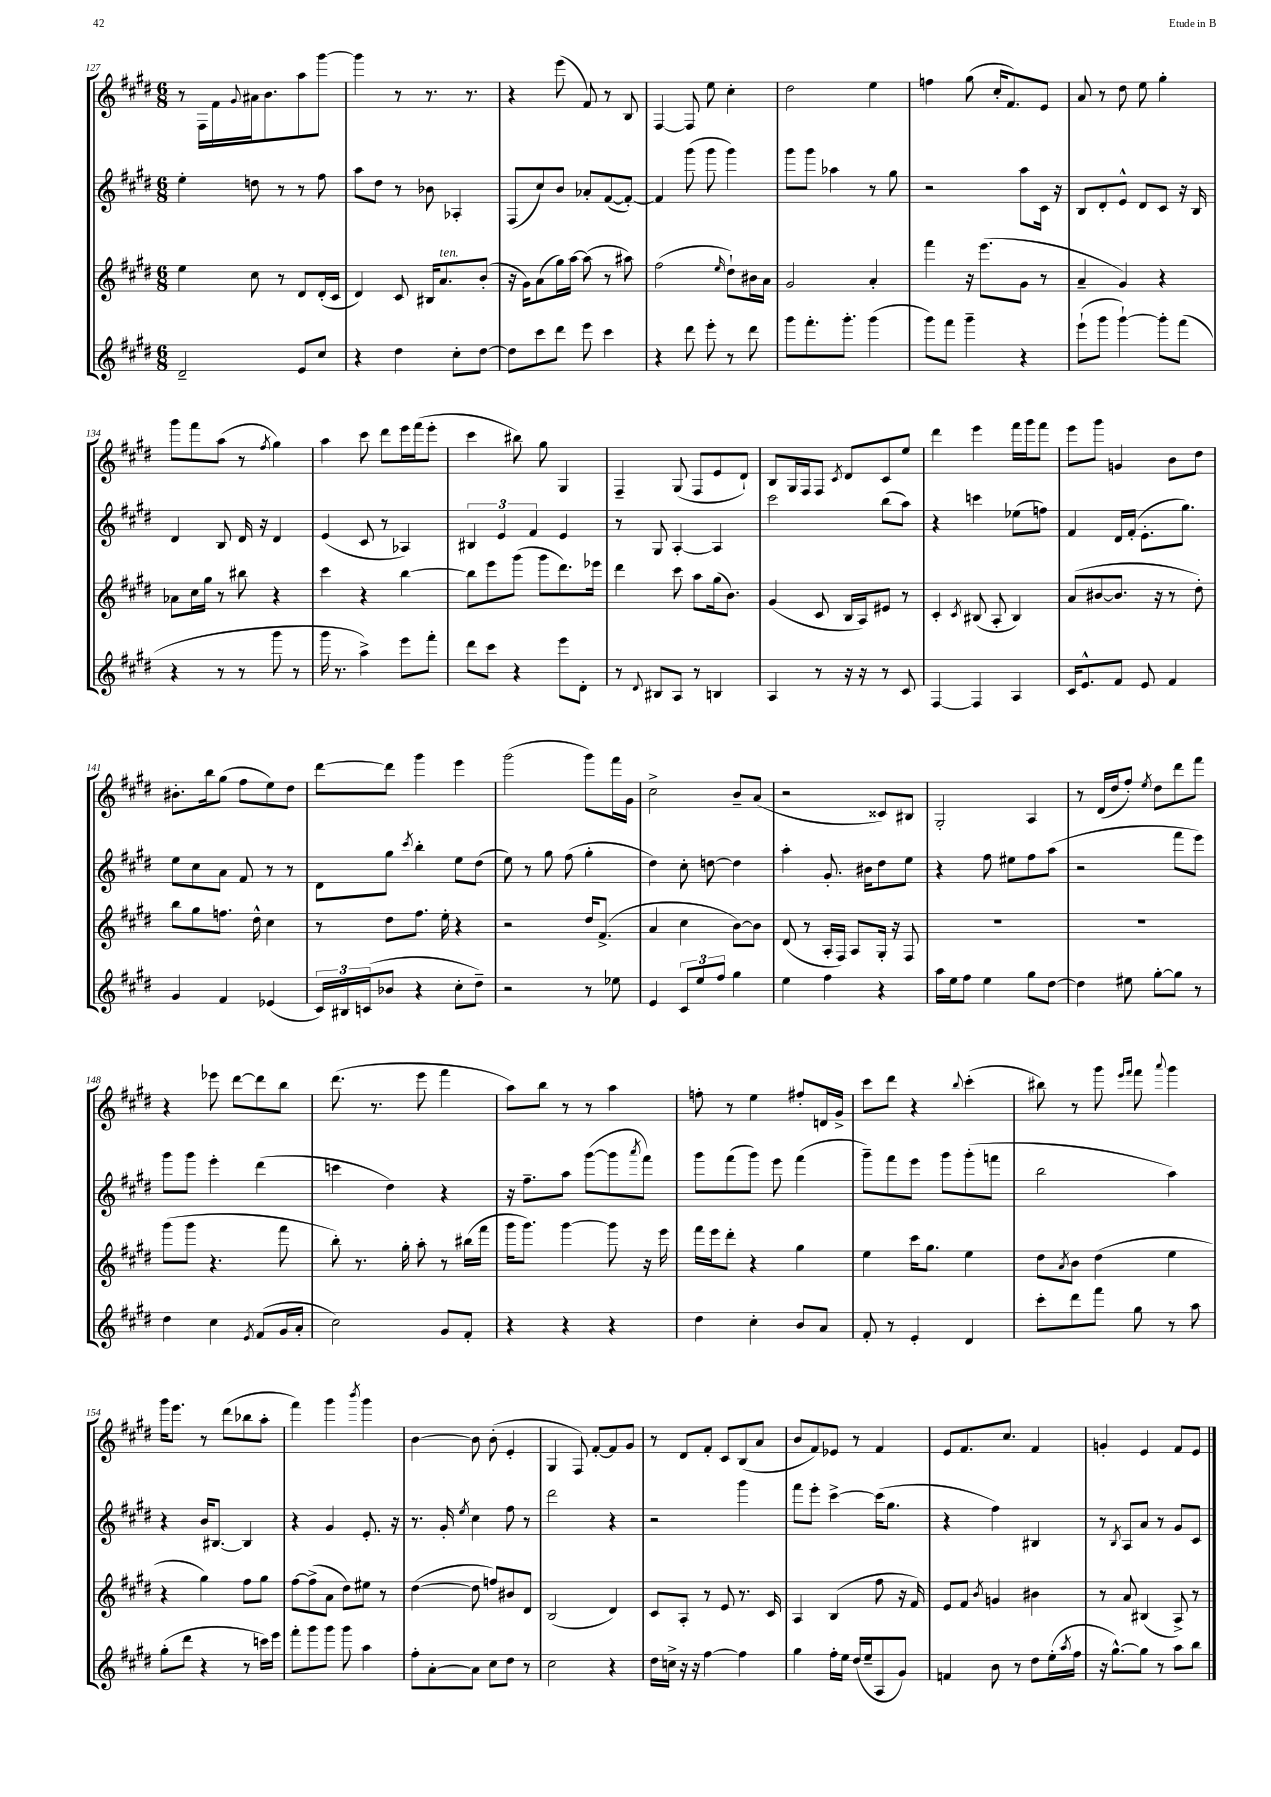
<<
\new StaffGroup <<
\new Staff = "s0" {
    \clef treble \key e \major \numericTimeSignature \time 6/8
    r8 fis16 fis'16 \appoggiatura { gis'8 } ais'16 b'8. a''8 gis'''8~ |
    gis'''4 r8 r8. r8. |
    r4 e'''8( fis'8) r8 b8 |
    fis4~ fis8 e''8 cis''4-. |
    dis''2 e''4 |
    f''4 gis''8( cis''16-. fis'8.) e'8 |
    a'8 r8 dis''8 e''8 gis''4-. |
    gis'''8 fis'''8 a''8( r8 \acciaccatura { fis''8 } gis''4) |
    a''4 cis'''8 dis'''8 e'''16 fis'''16( e'''8-. |
    cis'''4 bis''8) gis''8 gis4 |
    fis4-- gis8( fis8 e'8 dis'8-!) |
    b8 gis16 fis16 fis8 \acciaccatura { cis'8 } dis'8 cis'8 e''8 |
    dis'''4 e'''4 fis'''16 gis'''16 fis'''8 |
    e'''8 gis'''8 g'4 b'8 dis''8 |
    bis'8.-. b''16 gis''8( fis''8 e''8) dis''8 |
    dis'''8~ dis'''8 gis'''4 e'''4 |
    gis'''2( gis'''8) fis'''16 gis'16 |
    cis''2-> b'8-- a'8( |
    r2 cisis'8) bis8 |
    gis2-. a4 |
    r8 dis'16( dis''16 fis''8-.) \acciaccatura { e''8 } dis''8 dis'''8 fis'''8 |
    r4 ees'''8 dis'''8~ dis'''8 b''8 |
    dis'''8.( r8. e'''8 fis'''4 |
    a''8) b''8 r8 r8 a''4 |
    f''8-. r8 e''4 fis''8-. d'16 gis'16-> |
    cis'''8 dis'''8 r4 \appoggiatura { b''8 } cis'''4-.( |
    bis''8) r8 gis'''8 \grace { e'''16 fis'''16 } fis'''8 \appoggiatura { a'''8 } gis'''4 |
    gis'''16 e'''8. r8 dis'''8( bes''8 a''8-. |
    fis'''4) gis'''4 \acciaccatura { b'''8 } gis'''4 |
    b'4~ b'8 b'8-.( e'4-. |
    gis4 fis8) fis'8~-. fis'8 gis'8 |
    r8 dis'8 fis'8-. cis'8 b8( a'8 |
    b'8 fis'8) ees'8 r8 fis'4 |
    e'8 fis'8. cis''8. fis'4 |
    g'4-. e'4 fis'8 e'8 \bar "|." |
}
\new Staff = "s1" {
    \clef treble \key e \major \numericTimeSignature \time 6/8
    e''4-. d''8 r8 r8 fis''8 |
    a''8 dis''8 r8 bes'8 aes4-. |
    fis8( cis''8) b'8 aes'8-. fis'8~( fis'8~-.) |
    fis'4 gis'''8( gis'''8 gis'''4) |
    gis'''8 gis'''8 aes''4 r8 gis''8 |
    r2 a''8 cis'16 r16 |
    b8 dis'8-. e'8-^ dis'8 cis'8 r16 b16 |
    dis'4 b8 dis'16 r16 dis'4 |
    e'4( cis'8 r8 aes4) |
    \tuplet 3/2 { bis4 e'4 fis'4 } e'4 |
    r8 gis8 a4~-. a4 |
    cis'''2 b''8( a''8) |
    r4 c'''4 ees''8( f''8) |
    fis'4 dis'16 fis'16-.( e'8.-. gis''8.) |
    e''8 cis''8 a'8 fis'8 r8 r8 |
    dis'8 gis''8 \acciaccatura { cis'''8 } b''4-. e''8 dis''8( |
    e''8) r8 gis''8 fis''8( gis''4-. |
    dis''4) cis''8-. d''8~ d''4 |
    a''4-. gis'8.-. bis'16 dis''8 e''8 |
    r4 fis''8 eis''8 fis''8 a''8( |
    r2 fis'''8 e'''8) |
    gis'''8 gis'''8 e'''4-. dis'''4( |
    c'''4 dis''4) r4 |
    r16 fis''8.-- a''8 gis'''8~( gis'''8 \acciaccatura { a'''8 } fis'''8) |
    gis'''8 fis'''8( gis'''8) e'''8 fis'''4( |
    gis'''8--) fis'''8 e'''8 gis'''8 gis'''8-.( f'''8 |
    b''2 a''4) |
    r4 b'16 bis8.~ bis4 |
    r4 gis'4 e'8.-. r16 |
    r8. gis'16-. \acciaccatura { e''8 } cis''4 fis''8 r8 |
    dis'''2 r4 |
    r2 gis'''4 |
    fis'''8 e'''8-. cis'''4~-> cis'''16( gis''8. |
    r4 fis''4) bis4 |
    r8 \acciaccatura { b8 } a8 a'8 r8 gis'8 cis'8 \bar "|." |
}
\new Staff = "s2" {
    \clef treble \key e \major \numericTimeSignature \time 6/8
    e''4 cis''8 r8 dis'8 dis'16-.( cis'16 |
    dis'4) cis'8 bis16 a'8.^\markup { \italic "ten." } b'8-.( |
    r16 gis'16) a'8( gis''16) a''16~ a''8( r8 ais''8) |
    fis''2( \grace { e''16 } dis''8-!) bis'16 a'16 |
    gis'2 a'4-. |
    fis'''4 r16 e'''8.( gis'8 r8 |
    a'4-- gis'4) r4 |
    aes'8 cis''16 gis''16 r8 bis''8 r4 |
    cis'''4 r4 b''4~ |
    b''8 e'''8 gis'''8( gis'''8 dis'''8.) ees'''16 |
    dis'''4 cis'''8 a''8 gis''16( b'8.) |
    gis'4( cis'8 b16 a16) eis'8 r8 |
    cis'4-. \acciaccatura { cis'8 } bis8( a8-. bis4) |
    a'8( bis'8~ bis'8. r16 r8 dis''8-.) |
    b''8 gis''8 f''8. dis''16-^ cis''4 |
    r8 dis''8 fis''8. e''16-. r4 |
    r2 dis''16 fis'8.->( |
    a'4 cis''4 b'8~) b'8 |
    dis'8( r8 a16-. fis16) a8 gis16-. r16 fis8 |
    R2. |
    R2. |
    gis'''8( gis'''8 r4. fis'''8 |
    b''8-.) r8. gis''16-. a''8-. r8 bis''16( fis'''16 |
    gis'''16 gis'''8.) gis'''4~ gis'''8 r16 e'''16 |
    fis'''16 e'''16 dis'''8-. r4 gis''4 |
    e''4 cis'''16 gis''8. e''4 |
    dis''8 \acciaccatura { a'8 } b'8 dis''4( e''4 |
    r4 gis''4) fis''8 gis''8 |
    fis''8~ fis''8->( a'8 dis''8) eis''8 r8 |
    dis''4~( dis''8 f''8) bis'8 dis'8 |
    b2( dis'4) |
    cis'8 a8-. r8 e'8 r8. cis'16 |
    a4 b4( fis''8 r16 fis'16) |
    e'8 fis'8 \acciaccatura { b'8 } g'4 bis'4 |
    r8 a'8 bis4( a8->) r8 \bar "|." |
}
\new Staff = "s3" {
    \clef treble \key e \major \numericTimeSignature \time 6/8
    dis'2-- e'8 cis''8 |
    r4 dis''4 cis''8-. dis''8~ |
    dis''8 cis'''8 dis'''8 e'''8 cis'''4 |
    r4 dis'''8 e'''8-. r8 dis'''8 |
    gis'''8 fis'''8.-. gis'''8.-. gis'''4( |
    gis'''8) fis'''8 gis'''4-- r4 |
    e'''8-!( gis'''8 gis'''4~-!) gis'''8-. fis'''8( |
    r4 r8 r8 gis'''8 r8 |
    gis'''16 r8. a''4->) e'''8 fis'''8-. |
    dis'''8 cis'''8 r4 e'''8 dis'8-. |
    r8 \appoggiatura { dis'8 } bis8 a8 r8 b4 |
    a4 r8 r16 r16 r8 cis'8 |
    fis4~ fis4 a4 |
    cis'16 e'8.-^ fis'8 e'8 fis'4 |
    gis'4 fis'4 ees'4( |
    \tuplet 3/2 { cis'16) bis16 c'16( } bes'8 r4 cis''8-. dis''8--) |
    r2 r8 ees''8 |
    e'4 \tuplet 3/2 { cis'8 e''8 fis''8 } gis''4 |
    e''4 fis''4 r4 |
    a''16 e''16 fis''8 e''4 gis''8 dis''8~ |
    dis''4 eis''8 gis''8~-. gis''8 r8 |
    dis''4 cis''4 \acciaccatura { e'8 } fis'8( gis'16 a'16-. |
    cis''2) gis'8 fis'8-. |
    r4 r4 r4 |
    dis''4 cis''4-. b'8 a'8 |
    fis'8-. r8 e'4-. dis'4 |
    cis'''8-. dis'''8 fis'''8 gis''8 r8 a''8 |
    gis''8-.( dis'''8 r4 r8 c'''16) e'''16 |
    fis'''8-. gis'''8 gis'''8 gis'''8 a''4 |
    fis''8-. a'8~-. a'8 cis''8 dis''8 r8 |
    cis''2 r4 |
    dis''16 c''16-> r16 r16 fis''4~ fis''4 |
    gis''4 fis''16-. e''16 dis''16( e''16-- a8 gis'8) |
    f'4 b'8 r8 dis''8 e''16-.( \acciaccatura { a''8 } fis''16 |
    r16 gis''8.~-^) gis''8 r8 a''8 b''8 \bar "|." |
}
>>
>>
\layout { \context { \Score currentBarNumber = #127 } }
